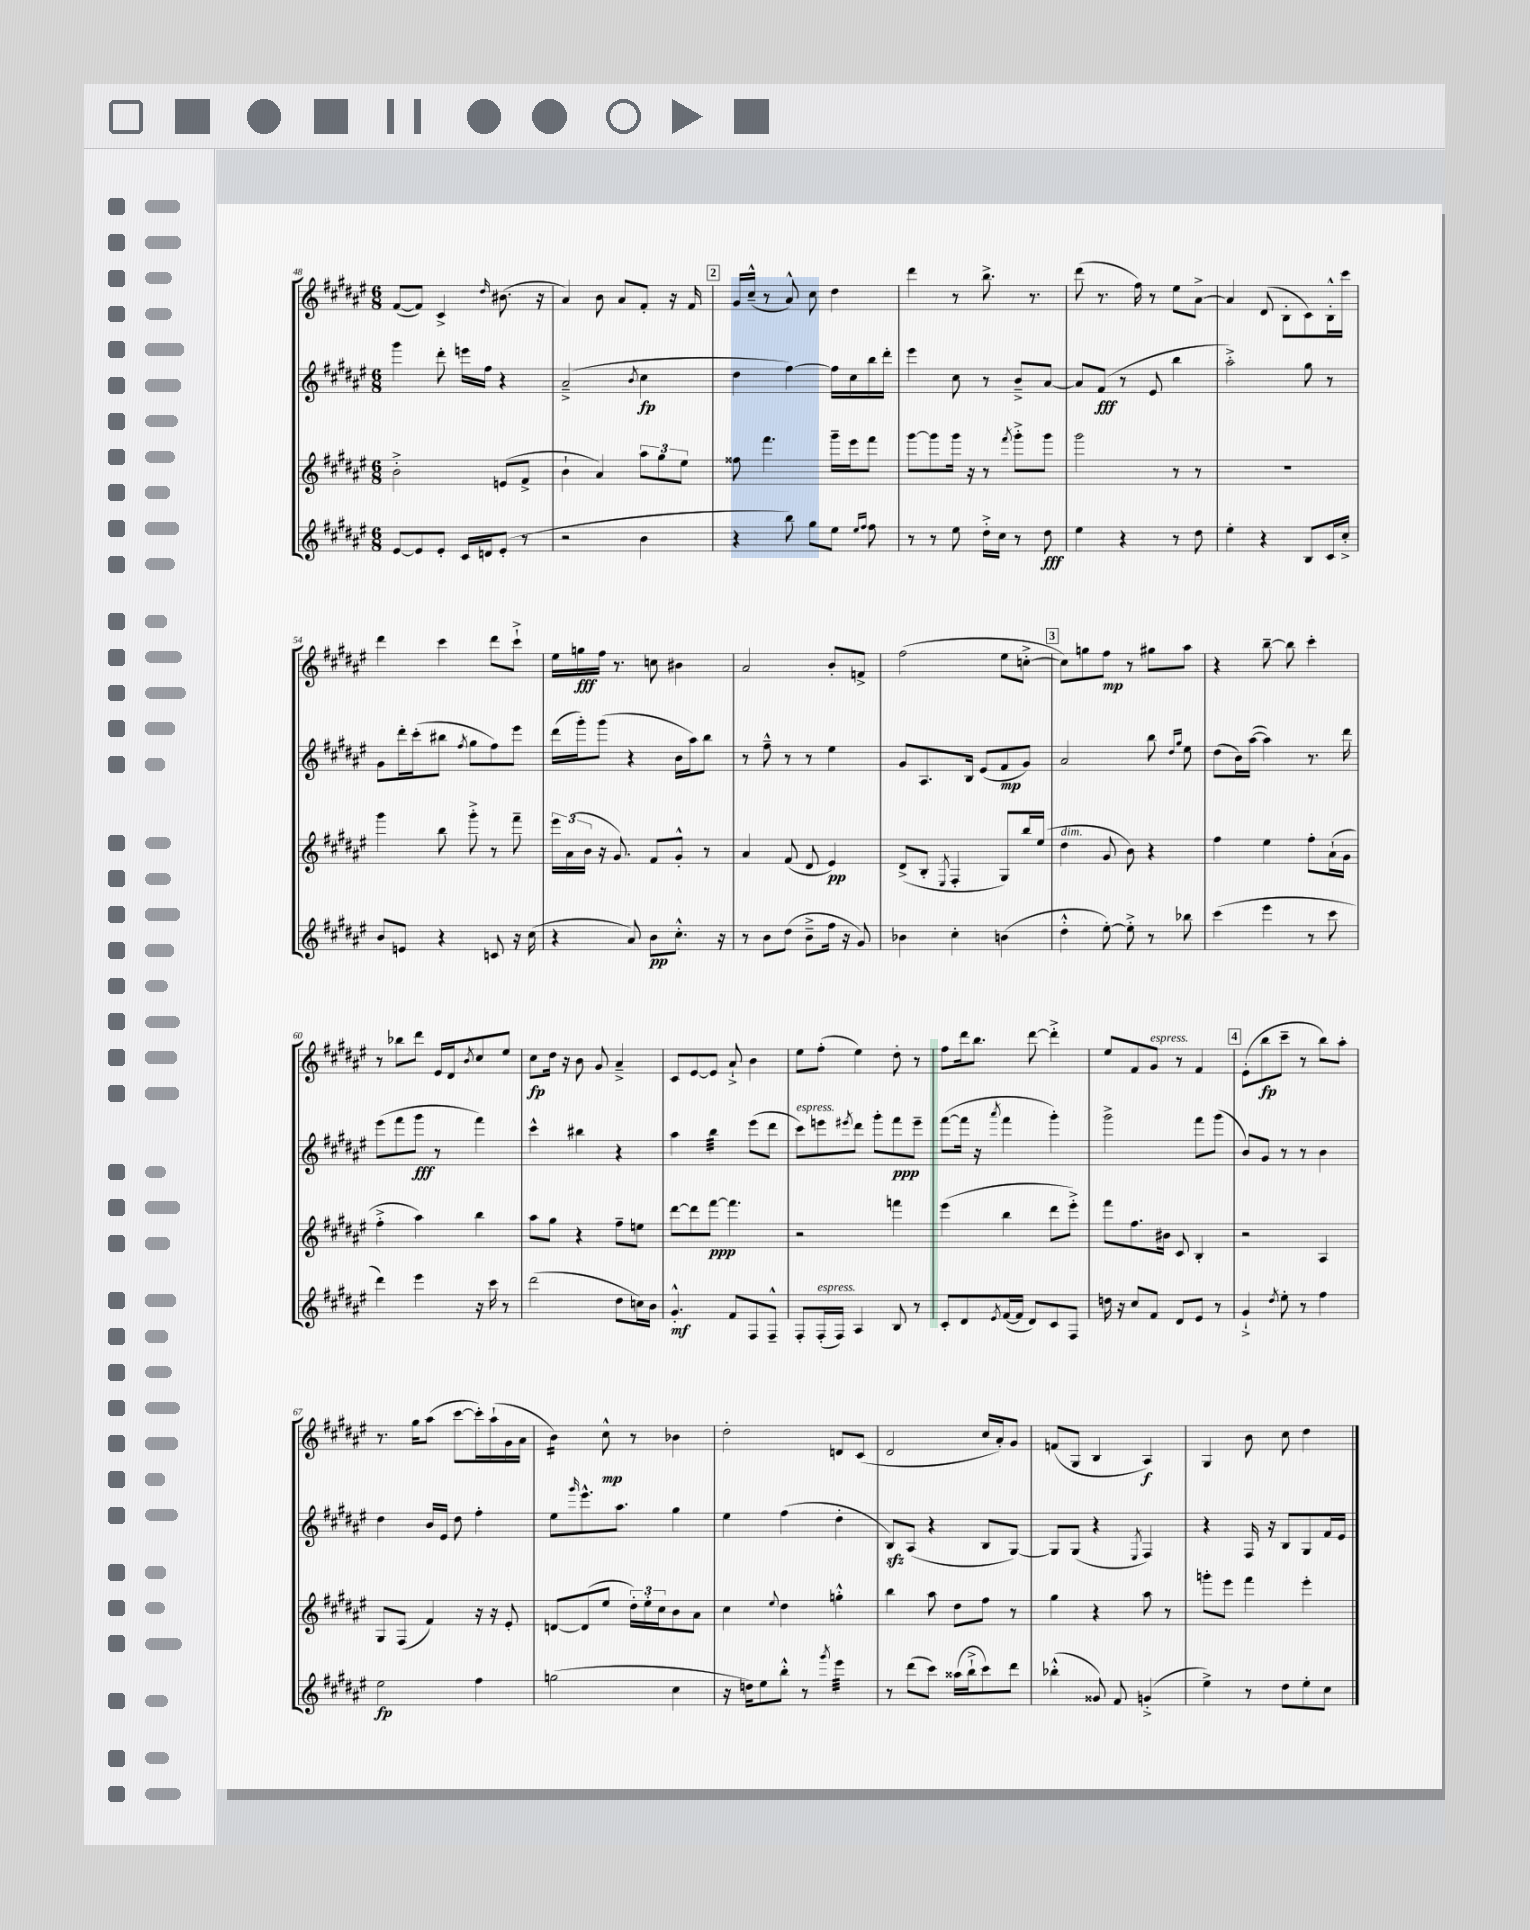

**kern	**kern	**kern	**kern
*staff4	*staff3	*staff2	*staff1
*clefG2	*clefG2	*clefG2	*clefG2
*k[f#c#g#d#a#e#]	*k[f#c#g#d#a#e#]	*k[f#c#g#d#a#e#]	*k[f#c#g#d#a#e#]
*M6/8	*M6/8	*M6/8	*M6/8
[8e#	2b'^	4ggg#	([8f#
8e#]	.	.	8f#])
8e#'	.	8ddd#'	4c#^
16c#	.	16eee	.
16d	.	16ff#	.
.	.	.	16qqdd#
(8e#'	(8e	4r	(8.b#
8r	8f#^	.	.
.	.	.	16r
=	=	=	=
2r	4b`	(2a#~^	4a#)
.	4a#)	.	8b
.	.	.	8a#
.	.	8qb	.
4b	12aa#	4cc#	8f#'
.	12gg#	.	.
.	.	.	16r
.	12ee#	.	.
.	.	.	16f#
=	=	=	=
4r	8ff##	4dd#	16g#
.	.	.	(16cc#~^^
.	4.fff#	.	8r
8bb)	.	[4ff#)	8a#^^)
8gg#	.	.	8cc#
8ee#	16ggg#~	16ff#]	4dd#
.	16eee#	16cc#	.
16qqee#	.	.	.
16qqff#	.	.	.
8ff#	8fff#	16bb	.
.	.	16ddd#'	.
=	=	=	=
8r	[8ggg#	4eee#	4ddd#
8r	8ggg#]	.	.
8ee#	16ggg#	8cc#	8r
.	16r	.	.
16dd#'^	8r	8r	8.bb^
16cc#	.	.	.
.	8qfff#	.	.
8r	8ggg#'^	8b~^	.
.	.	.	8.r
8dd#	8ggg#	[8a#	.
=	=	=	=
4ee#	2ggg#	8a#]	(8ddd#
.	.	(8f#	8.r
4r	.	8r	.
.	.	.	16ff#)
.	.	8e#	8r
8r	8r	4bb	8ee#
8dd#	8r	.	[8a#^
=	=	=	=
4ee#'	2.r	2aa#'^)	4a#]
4r	.	.	(8d#
.	.	.	8B'
8B	.	8gg#	8c#)
16c#	.	8r	16B'^^
16cc#'^	.	.	16ccc#
=	=	=	=
8b	4ggg#	8g#	4ddd#
8e	.	16ddd#'	.
.	.	(16ccc#'	.
4r	8bb	8bb#	4ccc#
.	.	8qff#	.
.	8ggg#'^	8gg#	.
8c	8r	8ff#)	8ddd#
16r	8fff#~	8eee#	8ccc#`^
(16cc#	.	.	.
=	=	=	=
4r	24eee#	(16ddd#	16ee#
.	(24a#	.	.
.	.	16ggg#')	16gg
.	24b	.	.
.	16r	(8ggg#	16ff#
.	8.g#)	.	8.r
8a#)	.	4r	.
8b	8f#	.	8cc
8.cc#'^^	8g#'^^	16b	4b#
.	.	16aa#)	.
.	8r	8bb	.
16r	.	.	.
=	=	=	=
8r	4a#	8r	2a#
8b	.	8ff#~^^	.
(8dd#	(8f#	8r	.
8b~^	8d#	8r	.
16ff#	4e#)	4ee#	8b'
16r	.	.	.
8g#)	.	.	8f^
=	=	=	=
4b-	(8d#^	8g#	(2ff#
.	8B'	8.A#	.
.	8qE#	.	.
4cc#'	4F#'	.	.
.	.	16B	.
.	.	(8e#	.
(4b	8G#)	8f#	8ee#
.	16bb	8g#)	[8cc'^
.	(16ee#	.	.
=	=	=	=
4dd#'^^	4dd#	2a#	8cc])
.	.	.	8gg
[8ee#')	8g#	.	8ff#
8ee#'^]	8b)	.	8r
8r	4r	8bb	8gg#
.	.	16qqdd#	.
.	.	16qqgg#	.
8bb-	.	8ee#	8aa#
=	=	=	=
(4ccc#	4ff#	(8dd#	4r
.	.	16b)	.
.	.	([16aa#	.
4eee#	4ee#	4aa#])	[8bb~
.	.	.	8bb]
8r	8ff#'	8.r	4ccc#'
8ccc#	(16a#`	.	.
.	16g#	16ddd#	.
=	=	=	=
4ddd#)	4ff#'^	(8eee#	8r
.	.	8fff#	8bb-
4eee#	4aa#)	8ggg#	8ddd#
.	.	8r	16e#
.	.	.	16d#
.	.	.	8qb
16r	4bb	4fff#)	8cc#
16ccc#	.	.	.
8r	.	.	8ee#
=	=	=	=
(2ddd#	8aa#	4ccc#^^	8cc#
.	8gg#	.	16dd#
.	.	.	16r
.	4r	4bb#	8b
.	.	.	8g#
8dd#	8ff#~	4r	4a#~^
16cc)	8ee	.	.
16b	.	.	.
=	=	=	=
4.g#'^^	[8ddd#	4aa#	8c#
.	8ddd#]	.	[8e#
.	[8fff#	4bb	8e#]
8f#	4.fff#]	.	8a#`^
8F#	.	(8eee#	4b
8F#~^^	.	8ddd#	.
=	=	=	=
8F#'	2r	8ccc#)	8ee#
(16F#'	.	8eee	(8ff#'
16F#)	.	.	.
.	.	8qeee#	.
4A#	.	8ddd#	4ee#)
.	.	8ggg#'	.
8B	4fff	8fff#	8dd#'
8r	.	8eee#~	8r
=	=	=	=
8c#'	(4eee#	([8fff#	8ff#
8d#	.	16fff#]	16ddd#
.	.	16r	8.bb
8qe#	.	8qaaa#	.
([16f#	4bb	4fff#	.
16f#]	.	.	.
8d#)	.	.	[8ddd#
8c#	8ddd#	4ggg#')	4ddd#'^]
8F#	8eee#'^)	.	.
=	=	=	=
16dd	8fff#	2ggg#^	8ee#
16r	.	.	.
8cc#	8.ff#	.	8f#
8f#	.	.	8g#
.	16b#	.	.
8d#	8c#	.	8r
8e#	4B'	8fff#	4f#
8r	.	(8ggg#	.
=	=	=	=
4g#`^	2r	8b)	(8e#'
.	.	8g#	8bb
8qdd#	.	.	.
8ee#'	.	8r	8ccc#~
8r	.	8r	8r
4ff#	4A#	4b	8bb)
.	.	.	8aa#'
=	=	=	=
2ee#	8G#	4dd#	8.r
.	(8F#	.	.
.	.	.	16gg#
.	4f#)	16b	(8aa#
.	.	16e#	.
.	.	8dd#	[8ccc#
4ff#	16r	4ff#'	16ccc#'])
.	16r	.	(16aa#`
.	8e#'	.	16g#
.	.	.	16a#
=	=	=	=
(2gg	[8d	8ee#	4b)
.	.	16qqggg#	.
.	(8d]	8.eee#^^	.
.	8ee#	.	8cc#^^
.	.	8.aa#	.
.	24dd#')	.	8r
.	24ee#'	.	.
.	24cc#	.	.
4cc#	8b	4gg#	4b-
.	8a#	.	.
=	=	=	=
16r	4cc#	4ee#	2dd#'
16dd)	.	.	.
8ee#	.	.	.
.	8qqee#	.	.
8bb'^^	4dd#	(4ff#	.
8r	.	.	.
8qggg#	.	.	.
4eee#	4gg'^^	4dd#'	8d
.	.	.	(8c#
=	=	=	=
8r	4bb	8B)	2d#
(8ddd#	.	(8A#	.
8ccc#)	8aa#	4r	.
(16aa##	8dd#	.	.
16bb`^	.	.	.
8ccc#)	8ff#	8B	16cc#
.	.	.	16a#')
8ddd#	8r	[8G#)	8g#
=	=	=	=
(4bb-'^^	4gg#	8G#]	(8f
.	.	(8G#	8G#
8g##)	4r	4r	4B
8f#	.	.	.
.	.	8qE#	.
(4g'^	8aa#	4F#)	4A#)
.	8r	.	.
=	=	=	=
4ee#^)	8ggg'	4r	4G#
.	8eee#	.	.
8r	4fff#	16F#	8b
.	.	16r	.
8dd#	.	8B	8cc#
8ee#'	4eee#'	8G#	4dd#
8cc#	.	16f#	.
.	.	16e#	.
==	==	==	==
*-	*-	*-	*-
